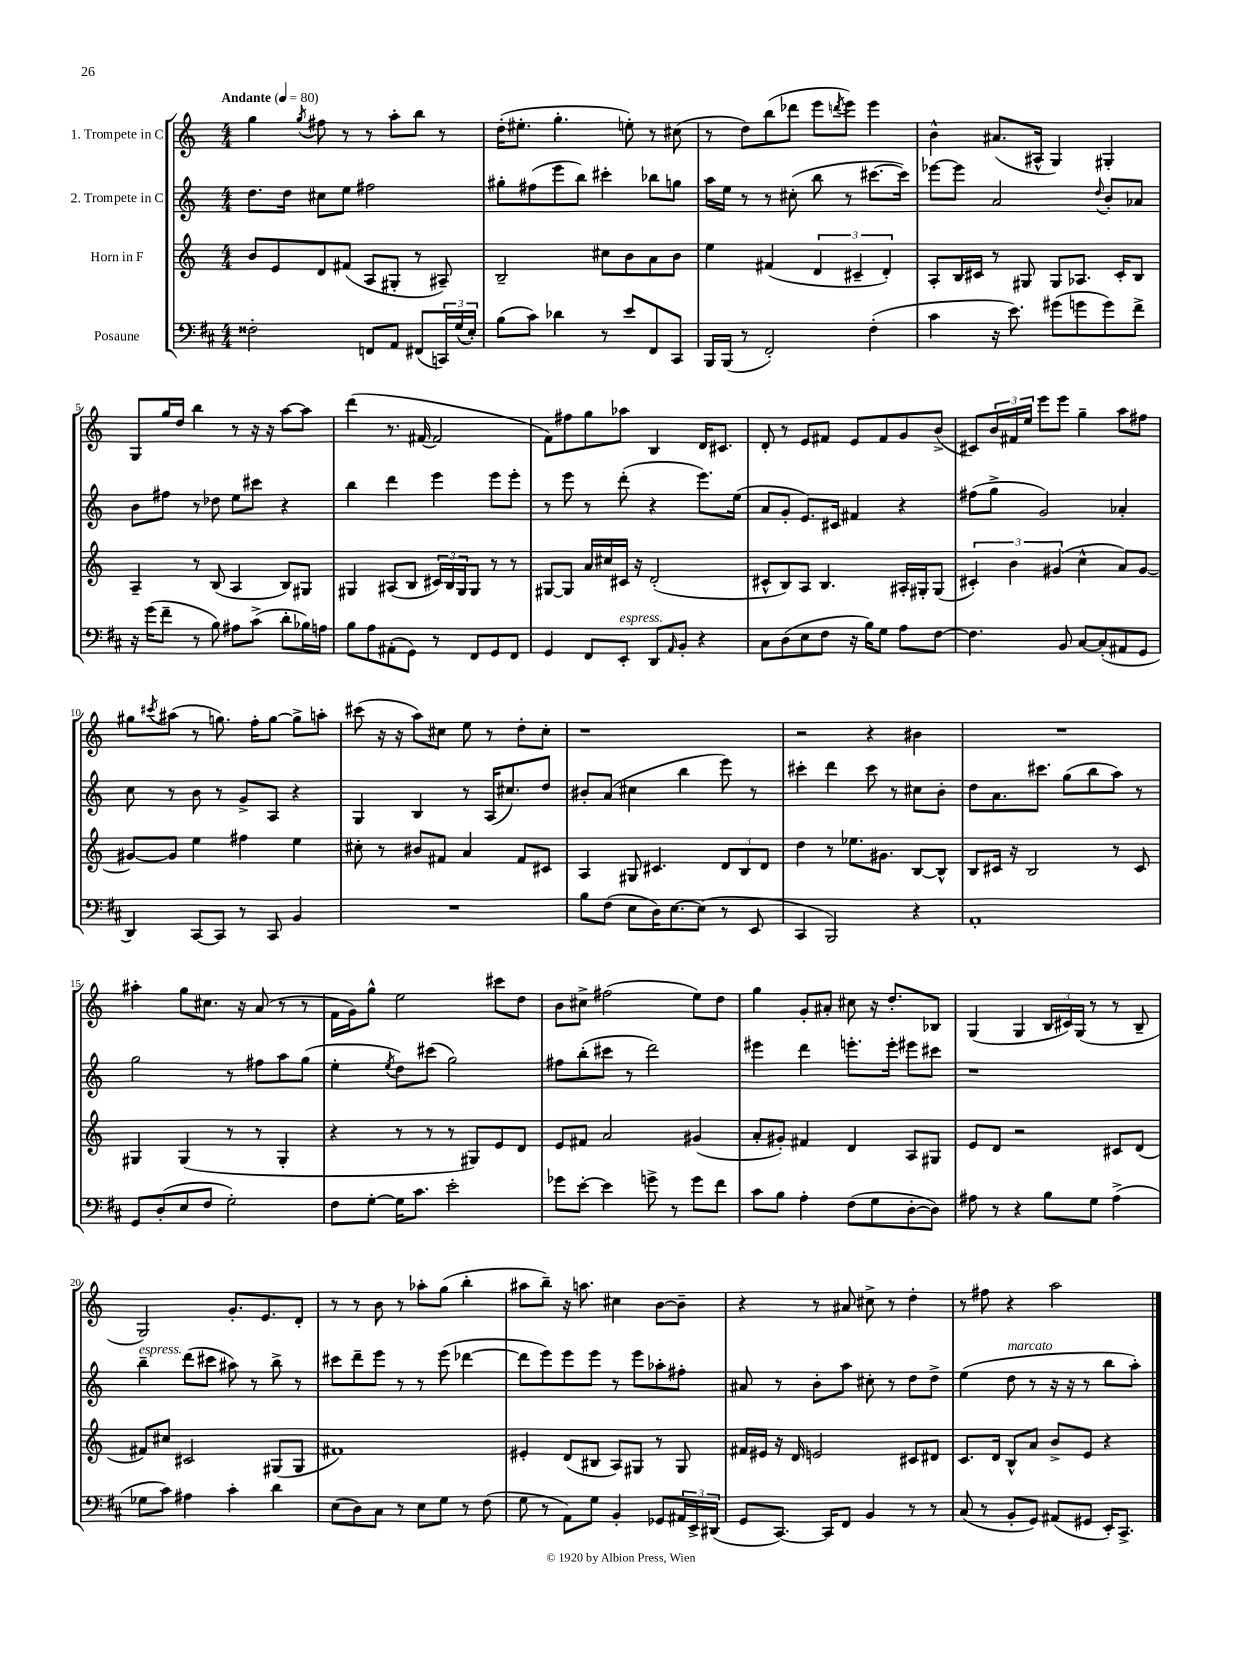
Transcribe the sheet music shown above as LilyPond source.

<<
\new StaffGroup <<
\new Staff = "s0" \with { instrumentName = "1. Trompete in C" } {
    \clef treble \key c \major \numericTimeSignature \time 4/4 \tempo "Andante" 4 = 80
    g''4 \acciaccatura { g''8 } fis''8 r8 r8 a''8-. b''8 r8 |
    d''16-.( eis''8.-. g''4.-. e''8-.) r8 cis''8( |
    r8 d''8) b''8( des'''8 e'''8 \acciaccatura { d'''8 } e'''8) e'''4 |
    b'4-^ ais'8.( ais16-^ g4) gis4-. |
    g8 g''16 d''16 b''4 r8 r16 r16 a''8~ a''8 |
    d'''4( r8. fis'16~ fis'2 |
    f'8) fis''8 g''8 aes''8 b4 d'16 cis'8. |
    d'8-. r8 e'8 fis'8 e'8 fis'8 g'8 b'8->( |
    cis'8) \tuplet 3/2 { b'16 fis'16 e''16 } e'''8 e'''8 g''4-- a''8 fis''8 |
    gis''8 \acciaccatura { cis'''8 } ais''8( r8 g''8.) f''16-. g''8~ g''8-> a''8-. |
    cis'''8( r16 r16 a''8) cis''8 e''8 r8 d''8-. cis''8-. |
    r1 |
    r2 r4 bis'4 |
    R1 |
    ais''4-. g''8 cis''8. r16 a'8( r8 r8 |
    f'16 g'16) g''8-^ e''2 cis'''8 d''8 |
    b'8 cis''8-> fis''2( e''8) d''8 |
    g''4 g'8-. ais'8-. cis''8 r16 d''8.-. bes8 |
    g4( g4 \tuplet 3/2 { b16 cis'16) g16( } r8 r8 b8-- |
    g2) g'8.-. e'8. d'8-. |
    r8 r8 b'8 r8 aes''8-. g''8( b''4-. |
    ais''8 b''8--) r16 a''8. cis''4 b'8~ b'8-- |
    r4 r8 ais'8 cis''8-> r8 d''4-. |
    r8 fis''8 r4 a''2 \bar "|." |
}
\new Staff = "s1" \with { instrumentName = "2. Trompete in C" } {
    \clef treble \key c \major \numericTimeSignature \time 4/4
    d''8. d''16 cis''8 e''8 fis''2 |
    gis''8-. fis''8( e'''8 b''8) cis'''4-. bes''8 g''8 |
    a''16 e''16 r8 r8 cis''8-.( b''8 r8 cis'''8.~ cis'''16) |
    ees'''8~ ees'''8 a'2 \appoggiatura { d''8 } b'8-. aes'8 |
    b'8 fis''8 r8 des''8 e''8 cis'''8 r4 |
    b''4 d'''4 e'''4 e'''8 e'''8-. |
    r8 e'''8 r8 d'''8-.( r4 e'''8.) e''16( |
    a'8 g'8-. e'8.) cis'16 fis'4 r4 |
    fis''8( g''8-> g'2) aes'4-. |
    c''8 r8 b'8 r8 g'8-> a8 r4 |
    g4 b4 r8 a16( cis''8.) d''8 |
    bis'8-. a'8( cis''4 b''4 e'''8) r8 |
    cis'''4-. d'''4 cis'''8 r8 cis''8 b'8-. |
    d''8 a'8. cis'''8. g''8( b''8 a''8) r8 |
    g''2 r8 fis''8 a''8 g''8( |
    e''4-. \acciaccatura { e''8 } d''8) cis'''8( g''2) |
    fis''8 b''8-.( cis'''8 r8 d'''2) |
    eis'''4 d'''4 e'''8.-. e'''16-. eis'''8 cis'''8 |
    r1 |
    b''4--^\markup { \italic "espress." } d'''8( cis'''8 ais''8) r8 b''8-> r8 |
    cis'''8 d'''8-- e'''8 r8 r8 e'''8( des'''4~ |
    des'''8 e'''8) e'''8 e'''8 r8 e'''8 aes''8-. fis''8-. |
    ais'8 r8 b'8-. a''8 cis''8-. r8 d''8 d''8-> |
    e''4( d''8^\markup { \italic "marcato" } r8 r16 r16 r8 b''8 a''8-.) \bar "|." |
}
\new Staff = "s2" \with { instrumentName = "Horn in F" } {
    \clef treble \key c \major \numericTimeSignature \time 4/4
    b'8 e'8 d'8 fis'8( a8 gis8-. r8 ais8--) |
    b2-- cis''8 b'8 a'8 b'8 |
    e''4 fis'4( \tuplet 3/2 { d'4 cis'4-- d'4-.) } |
    a8-. b16 cis'16 r8 gis8 gis8 aes8. cis'16-. b8 |
    a4-- r8 b8( a4 b8) gis8 |
    gis4 ais8( b8 \tuplet 3/2 { cis'16) b16 gis16 } gis8 r8 r8 |
    gis8~ gis8 a'16 cis''16 cis'16 r16 d'2-.( |
    cis'8-^ b8) a8 b4. ais16-. gis16-. gis8( |
    \tuplet 3/2 { cis'4-.) b'4 gis'4( } c''4-^ a'8) gis'8~ |
    gis'8~ gis'8 e''4 fis''4 e''4 |
    cis''8-. r8 bis'8 fis'8 a'4 fis'8 cis'8 |
    a4 gis8 cis'4. \tuplet 3/2 { d'8 b8 d'8 } |
    d''4 r8 ees''8. gis'8. b8~ b8-^ |
    b8 cis'16 r16 b2 r8 cis'8 |
    gis4 gis4( r8 r8 gis4-. |
    r4 r8 r8 r8 gis8) e'8 d'8 |
    e'8 fis'8 a'2 gis'4( |
    a'8-. gis'8-.) fis'4 d'4 a8 gis8 |
    e'8 d'8 r2 cis'8 d'8( |
    fis'8) cis''8 cis'2 gis8( gis8 |
    fis'1) |
    eis'4-. d'8( bis8 a8) gis8 r8 gis8 |
    fis'16 eis'16 r16 d'16 e'2 cis'8 dis'8 |
    c'8. d'16 b8-^ a'8 b'8-> e'8 r4 \bar "|." |
}
\new Staff = "s3" \with { instrumentName = "Posaune" } {
    \clef bass \key d \major \numericTimeSignature \time 4/4
    fisis2-. f,8 a,8 fis,8( \tuplet 3/2 { c,16) g16( e16-.) } |
    b8( cis'8) des'4 r8 e'8 fis,8 cis,8 |
    b,,16 b,,16( r8 fis,2-.) fis4-.( |
    cis'4 r16 e'8.) gis'8( g'8 g'8) fis'8-> |
    r16 g'16( fis'8-- r8 b8) ais8 cis'8->( d'8-. bes16) a16 |
    b8 a8 ais,8-.( g,8) r8 fis,8 g,8 fis,8 |
    g,4 fis,8 e,8-.^\markup { \italic "espress." } d,8 \grace { a,16 } b,8-. r4 |
    cis8 d8( e8 fis8 r16 b16) g8 a8 fis8~ |
    fis4. b,8 cis8~ cis8-.( ais,8 g,8 |
    d,4) cis,8~ cis,8 r8 cis,8 b,4 |
    R1 |
    b8 fis8( e8 d16) e8.~ e8( r8 e,8 |
    cis,4 b,,2) r4 |
    a,1-. |
    g,8 d8-.( e8 fis8 g2-.) |
    fis8 g8~-. g16 cis'8. e'2-. |
    ges'8 e'8~-. e'4 g'8-> r8 g'8 fis'8 |
    cis'8 b8 a4-. fis8( g8 d8~-. d8) |
    ais8 r8 r4 b8 g8 ais4->( |
    ges8 cis'8) ais4 cis'4-. d'4 |
    e8( d8) cis8 r8 e8 g8 r8 fis8( |
    g8 r8 a,8) g8 b,4-. ges,8 \tuplet 3/2 { ais,16 e,16-> dis,16( } |
    g,8 cis,8.~) cis,16 fis,8 b,4 r8 r8 |
    cis8( r8 b,8-. g,8) ais,8( gis,8 e,16-.) cis,8.-> \bar "|." |
}
>>
>>
